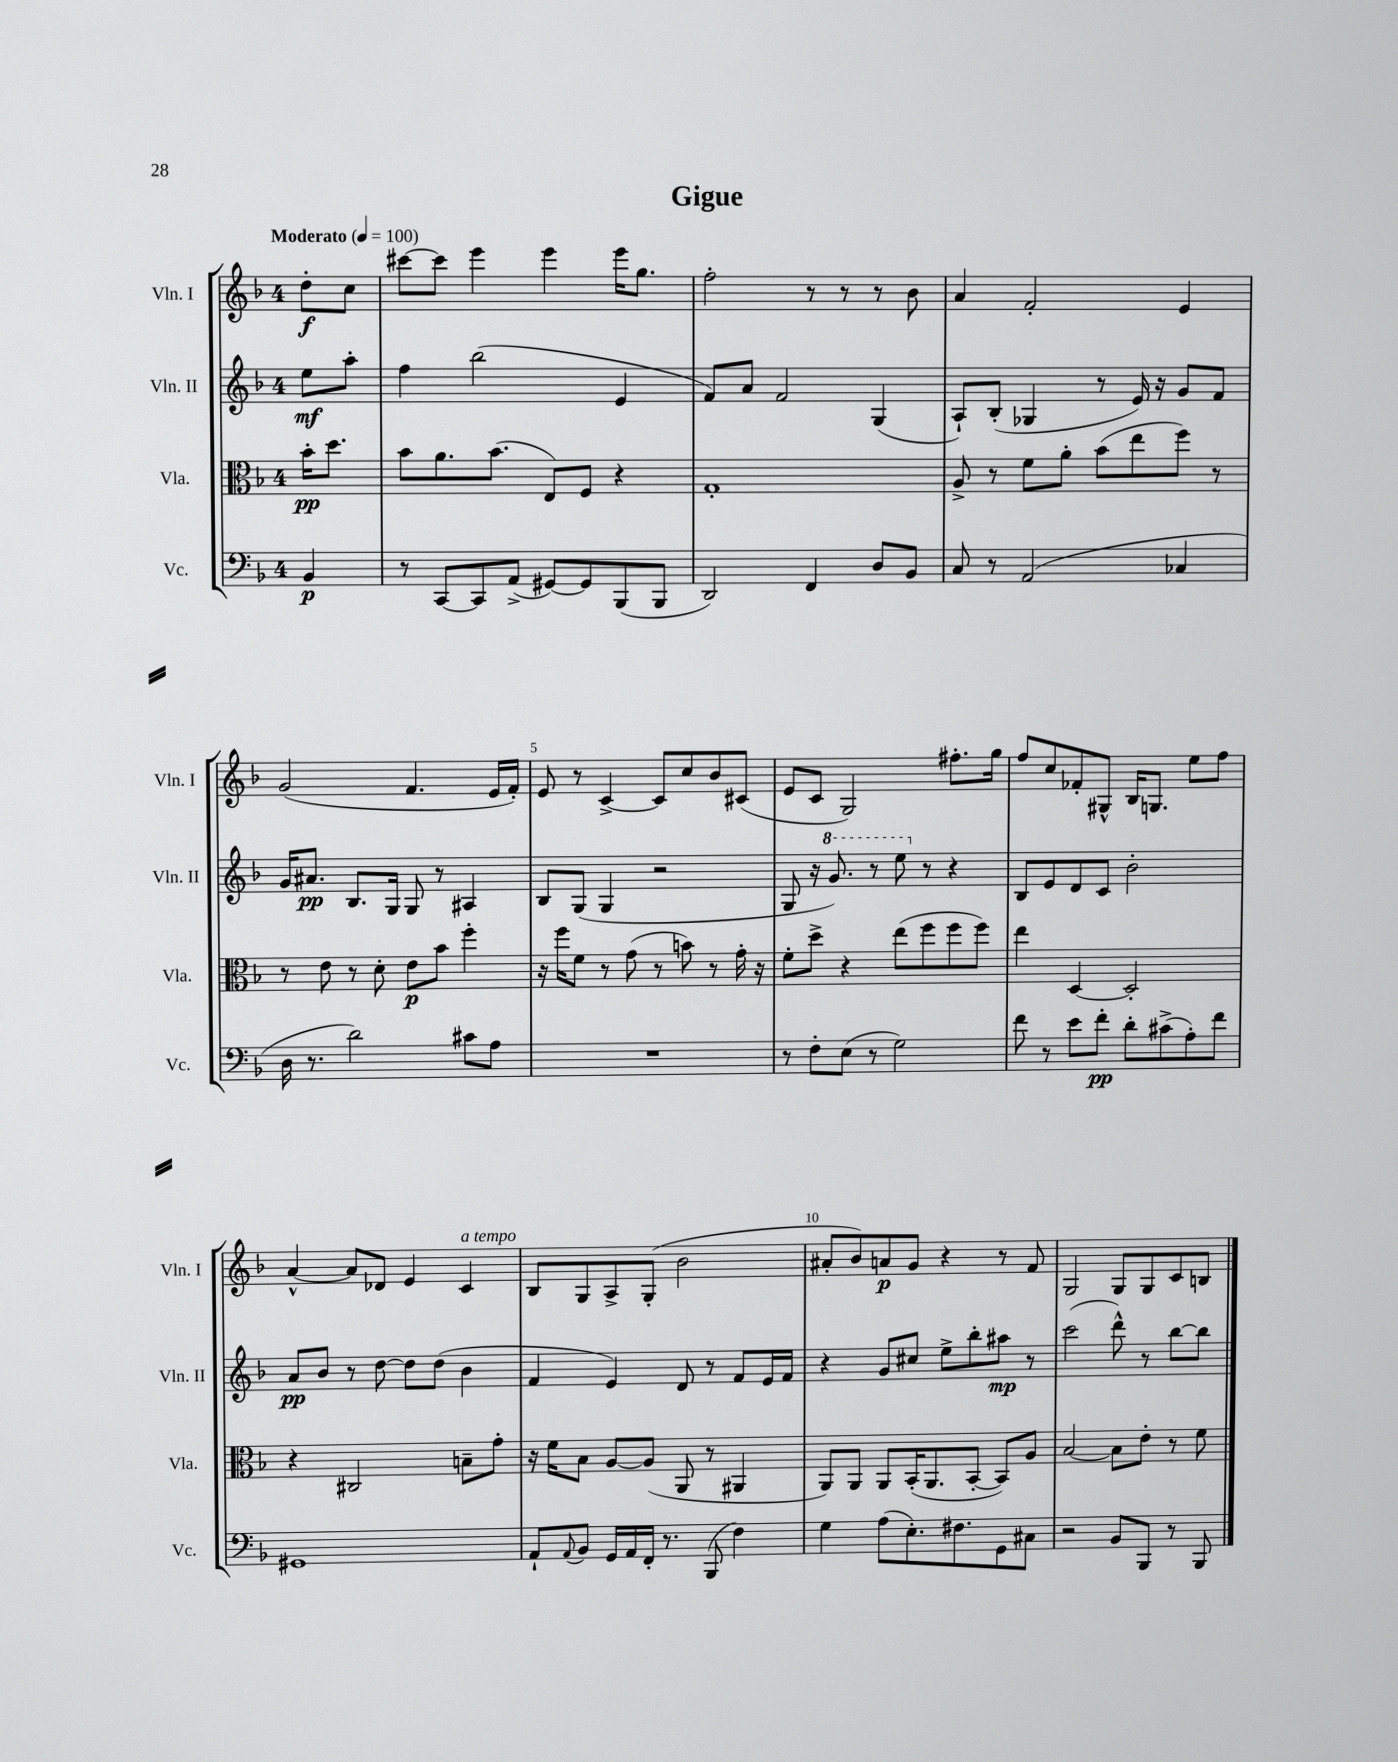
\header { title = "Gigue" }
<<
\new StaffGroup <<
\new Staff = "s0" \with { instrumentName = "Vln. I" shortInstrumentName = "Vln. I" } {
    \clef treble \key f \major \once \override Staff.TimeSignature.style = #'single-digit \time 4/4 \partial 4 \tempo "Moderato" 4 = 100
    d''8-.\f c''8 |
    cis'''8~ cis'''8 e'''4 e'''4 e'''16 g''8. |
    f''2-. r8 r8 r8 bes'8 |
    a'4 f'2-. e'4 |
    g'2( f'4. e'16 f'16-.) |
    e'8 r8 c'4~-> c'8 c''8 bes'8 cis'8( |
    e'8 c'8 g2) fis''8.-. g''16 |
    f''8 c''8 fes'8-. gis8-^ bes16 g8. e''8 f''8 |
    a'4~-^ a'8 des'8 e'4 c'4^\markup { \italic "a tempo" } |
    bes8 g8 a8-> g8-.( bes'2 |
    ais'8-. bes'8) a'8\p g'8 r4 r8 f'8 |
    g2 g8 g8 c'8 b8 \bar "|." |
}
\new Staff = "s1" \with { instrumentName = "Vln. II" shortInstrumentName = "Vln. II" } {
    \clef treble \key f \major \once \override Staff.TimeSignature.style = #'single-digit \time 4/4 \partial 4
    e''8\mf a''8-. |
    f''4 bes''2( e'4 |
    f'8) a'8 f'2 g4( |
    a8-!) bes8-.( ges4 r8 e'16) r16 g'8 f'8 |
    g'16 ais'8.\pp bes8. g16 g8 r8 ais4 |
    bes8 g8( g4 r2 |
    g8 r16 \ottava #1 g''8.) r8 e'''8 \ottava #0 r8 r4 |
    bes8 e'8 d'8 c'8 bes'2-. |
    a'8\pp bes'8 r8 d''8~ d''8 d''8( bes'4 |
    f'4 e'4) d'8 r8 f'8 e'16 f'16 |
    r4 g'8 cis''8 e''8-> bes''8-. ais''8\mp r8 |
    c'''2( d'''8-^) r8 bes''8~ bes''8 \bar "|." |
}
\new Staff = "s2" \with { instrumentName = "Vla." shortInstrumentName = "Vla." } {
    \clef alto \key f \major \once \override Staff.TimeSignature.style = #'single-digit \time 4/4 \partial 4
    bes'16-.\pp d''8. |
    bes'8 a'8. bes'8.( e8) f8 r4 |
    g1-. |
    a8-> r8 f'8 a'8-. bes'8( e''8 f''8) r8 |
    r8 e'8 r8 d'8-. e'8\p bes'8 f''4-. |
    r16 f''16 f'8 r8 g'8( r8 b'8) r8 g'16-. r16 |
    f'8-. d''8-> r4 e''8( f''8 f''8 f''8) |
    e''4 d4~ d2-. |
    r4 cis2 b8-- g'8-. |
    r16 f'16 bes8 a8~ a8( a,8 r8 ais,4 |
    a,8) a,8 a,8 bes,16-.( a,8. bes,8~-. bes,8) a8 |
    bes2~ bes8 e'8-. r8 f'8 \bar "|." |
}
\new Staff = "s3" \with { instrumentName = "Vc." shortInstrumentName = "Vc." } {
    \clef bass \key f \major \once \override Staff.TimeSignature.style = #'single-digit \time 4/4 \partial 4
    bes,4\p |
    r8 c,8~ c,8 a,8->( gis,8~) gis,8 bes,,8( bes,,8 |
    d,2) f,4 d8 bes,8 |
    c8 r8 a,2( ces4 |
    d16 r8. d'2) cis'8 a8 |
    R1 |
    r8 f8-. e8( r8 g2) |
    f'8 r8 e'8 f'8-.\pp d'8-. cis'8->( a8-.) f'8 |
    gis,1 |
    a,8-! \appoggiatura { a,8 } bes,8 g,16 a,16 f,16-. r8. bes,,8( f4) |
    g4 a8( e8.-.) fis8. g,8 cis8 |
    r2 bes,8 bes,,8 r8 bes,,8 \bar "|." |
}
>>
>>
\layout { \context { \Score \override BarNumber.break-visibility = ##(#f #t #t) barNumberVisibility = #(every-nth-bar-number-visible 5) } }
